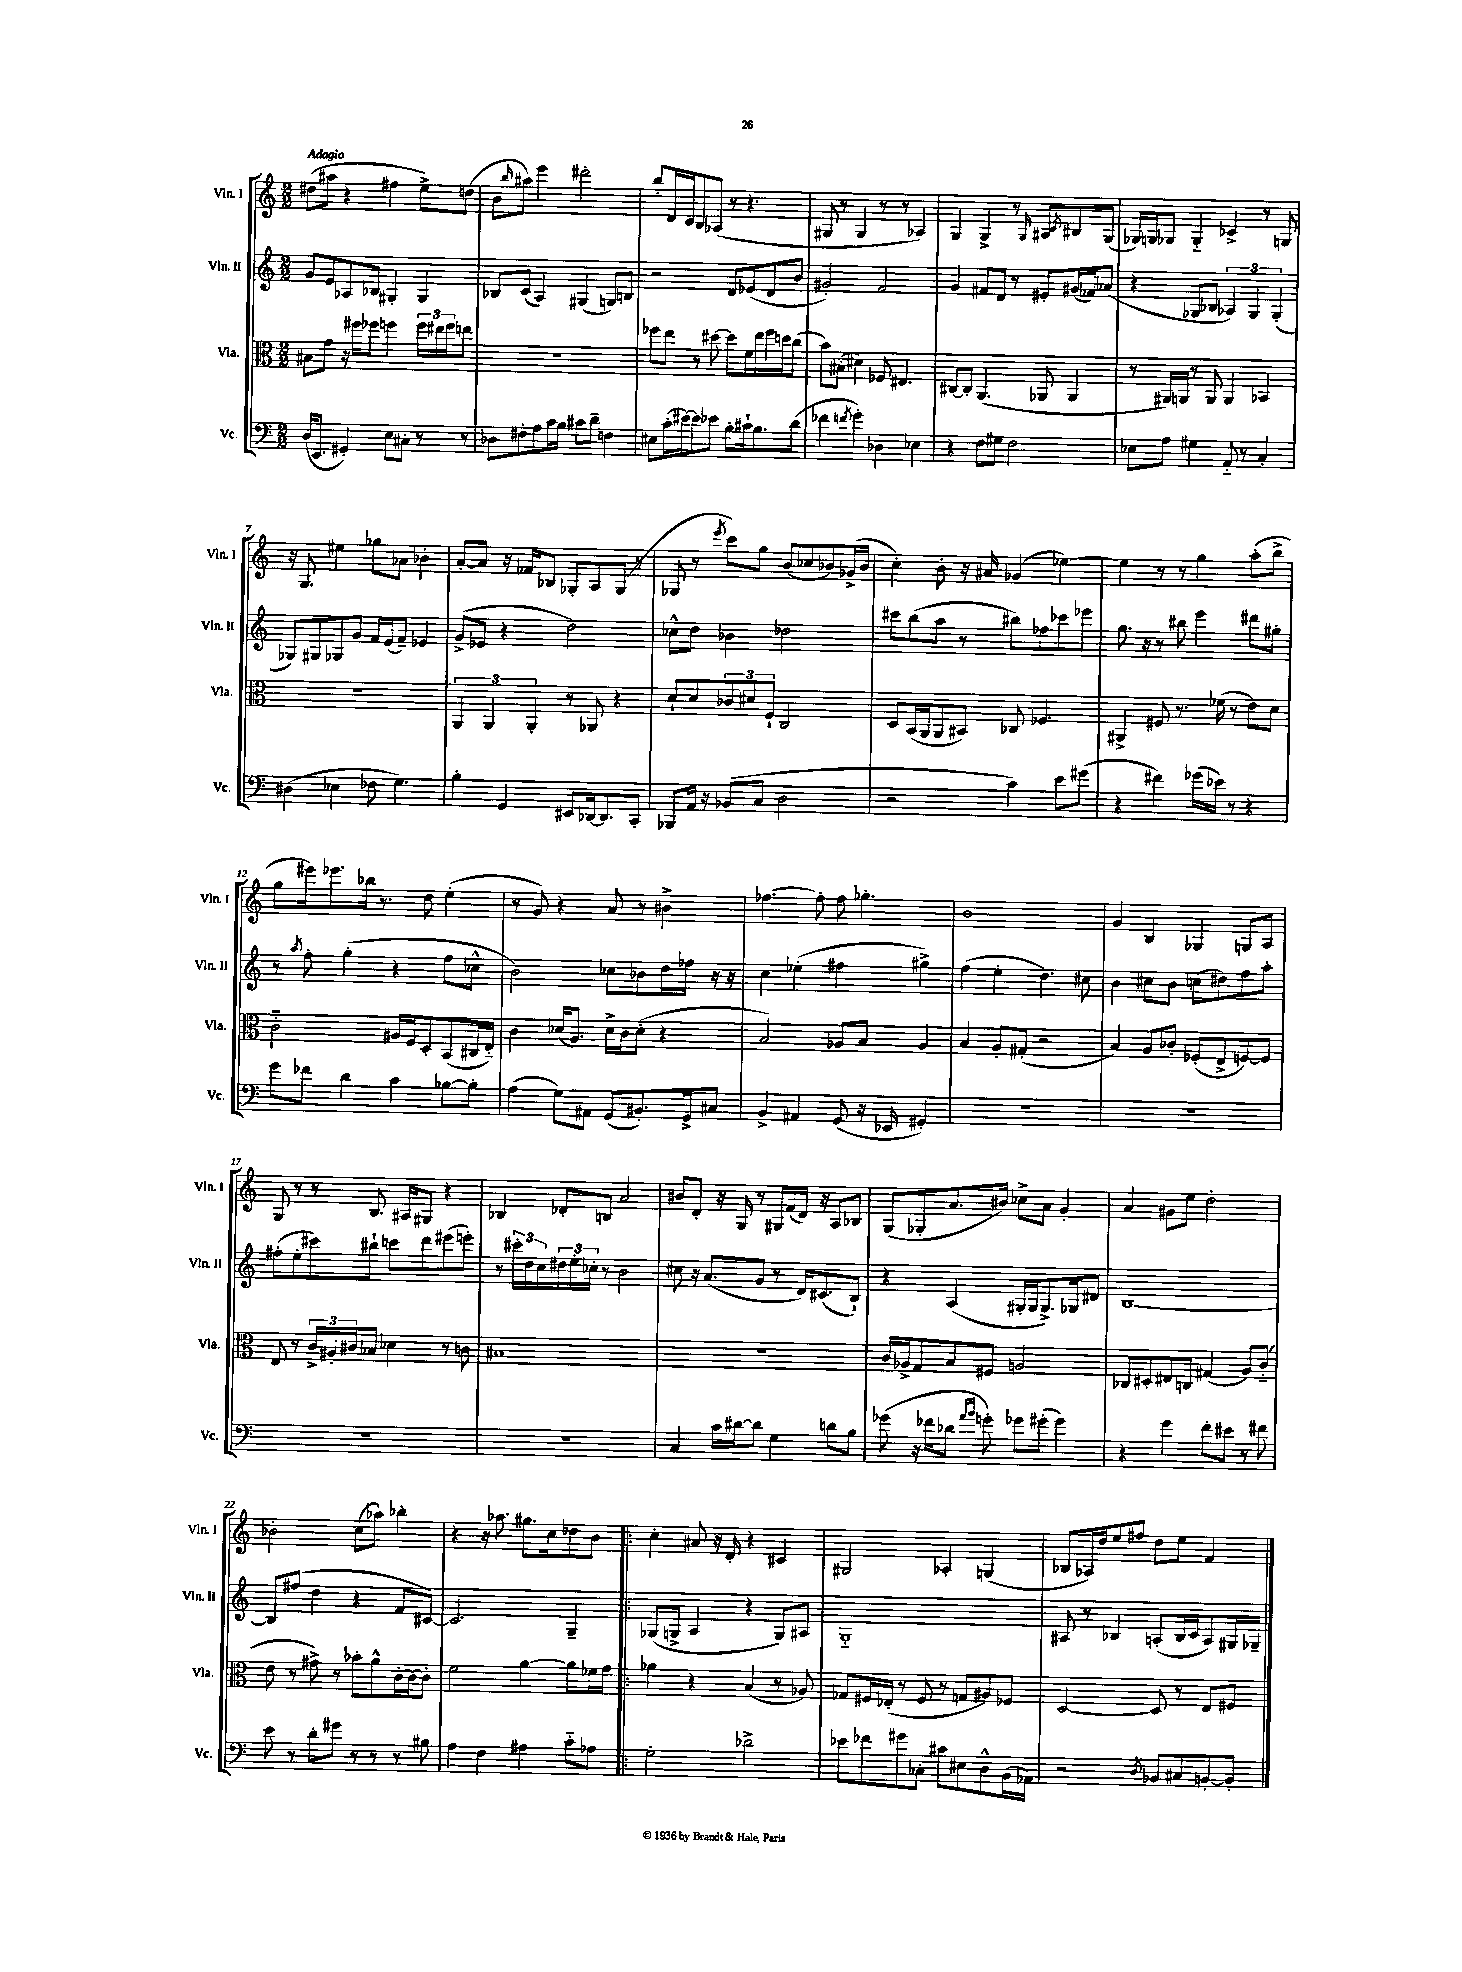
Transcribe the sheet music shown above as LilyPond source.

<<
\new StaffGroup <<
\new Staff = "s0" \with { instrumentName = "Vln. I" shortInstrumentName = "Vln. I" } {
    \clef treble \key c \major \numericTimeSignature \time 2/2 \tempo "Adagio"
    dis''8( ais''8 r4 fis''4 e''8->) d''8( |
    b'8 \grace { b''16 } ais''8) e'''4 dis'''2-. |
    b''8-. d'16 c'16 b8 aes8( r8 r4. |
    gis8 r8 gis4 r8 r8 aes4) |
    g4 g4-> r8 \grace { g16 } ais8 \acciaccatura { c'8 } bis8 g8( |
    ges16) g16 ges8 ges4-_ ces'4-> r8 g8 |
    r16 g8. eis''4 ges''8 aes'8 bes'4-. |
    a'8~-. a'8 r16 fes'16 bes8 ges8-. a8 ges8( r8 |
    ges8 r8 \acciaccatura { e'''8 } c'''8) g''8 b'8( ces''8 bes'8) ges'16->( bes'16 |
    c''4-.) b'8-. r16 ais'16 ges'4( ees''4~) |
    ees''4 r8 r8 g''4 a''8-.( b''8-> |
    g''8 eis'''16) ees'''8. bes''16 r8. d''8 e''4-.( |
    r8 g'8) r4 a'8 r8 bis'4-> |
    fes''4.~ fes''8-. fes''8 ges''4.-. |
    b'1 |
    g'4 b4 ges4 g8 a8 |
    g8 r8 r8 b8. ais16 gis8 r4 |
    bes4 des'8-. b8 a'2 |
    bis'8 d'8-. r16 g16 r8 gis16 f'16( d'16) r16 a8 bes8 |
    g8( ges8-. a'8. bis'16) ces''8-> a'8 g'4-. |
    a'4 gis'8 e''8 d''2-. |
    bes'2-. c''8( aes''8) bes''4-. |
    r4 r16 aes''8. gis''8. c''16 des''8 b'8 |
    \bar ".|:" c''4-. ais'8 r16 d'16-. r4 cis'4 |
    gis2 aes4-. g4( |
    bes8 aes16) d''16 e''8 fis''8 d''8 e''8 f'4 \bar "|." |
}
\new Staff = "s1" \with { instrumentName = "Vln. II" shortInstrumentName = "Vln. II" } {
    \clef treble \key c \major \numericTimeSignature \time 2/2
    g'8 e'8 aes8 bes8 gis4-. gis4 |
    bes8 c'8( a4) gis4( g8) b8 |
    r2 d'8 ees'8( d'8 b'8 |
    gis'2-.) f'2 |
    g'4 fis'8 d'8 r8 eis'8-. gis'16( fes'16) aes'8( |
    r4 ges8 bes8 \tuplet 3/2 { aes4) ges4 ges4-.( } |
    ges8) gis8 ges8 g'8 f'16 e'16( f'8--) ees'4 |
    g'8->( ees'8 r4 d''2) |
    ces''8-^ d''8 bes'4 des''2 |
    cis'''8 b''8( a''8 r8 bis''8) fes''8 ces'''8 ees'''8 |
    g''8. r16 r8 bis''8 e'''4 dis'''8 gis''8-. |
    r8 \acciaccatura { a''8 } f''8-. g''4-.( r4 f''8 ces''8-^ |
    b'2) ces''8 bes'8 d''16 fes''16 r16 r16 |
    c''4 ees''4-.( fis''4 gis''4->) |
    f''4( e''4-. d''4.) cis''8 |
    b'4 cis''8 b'8 c''8( dis''8) f''8 a''8-. |
    fis''8-.( e''8-. cis'''8) bis''8-! c'''8 d'''8 eis'''8( e'''8-.) |
    r8 \tuplet 3/2 { cis'''16-. d''16 c''16 } \tuplet 3/2 { dis''16 e''16-. ces''16-. } r8 b'2 |
    cis''8 r16 a'8.( g'8 r8 d'16) cis'8.( b8-!) |
    r4 a4( gis16-. gis16 gis8.->) ges16 dis'8 |
    b1~ |
    b8 fis''8( d''4 r4 f'8 cis'8~) |
    cis'2. g4-- |
    \bar ".|:" ges8( g8-> a4 r4 g8) ais8 |
    g1-_ |
    ais8 r8 bes4 a8-.( bes16 c'16 a8) gis16 ges16-- \bar "|." |
}
\new Staff = "s2" \with { instrumentName = "Vla." shortInstrumentName = "Vla." } {
    \clef alto \key c \major \numericTimeSignature \time 2/2
    bis8 g'8 r16 fis''16 fes''8 f''4 \tuplet 3/2 { f''16 eis''16 f''16 } e''8 |
    R1 |
    fes''8 e''8 r8 dis''8~ dis''8 f'16 e''16 fes''16 d''16 c''8( |
    b'8) bis8-.( dis'4) fes8 eis4. |
    cis8~ cis8-. a,4.( aes,8 aes,4 |
    r8 ais,16) a,16 r8 a,8 a,4 bes,4 |
    R1 |
    \tuplet 3/2 { a,4 a,4 a,4-. } r8 aes,8 r4 |
    d'8-! d'8 \tuplet 3/2 { ces'8 dis'8 f8-! } c2 |
    d8 b,16( a,16 a,8 bis,8) ces8 fes4. |
    ais,4-> fis8 r8. fes'16( r8 e'8) d'8 |
    c'2-_ ais16 f16 d8-. b,8( cis16 e16-_) |
    c'4 des'16( a8.) des'16-> c'16 des'8-.( r4 |
    b2) aes8 b8 aes4 |
    b4 a8-. gis8-.( r2 |
    b4) a8 ces'8-. fes8-.( e8-> f8~) f8 |
    e8 r8 \tuplet 3/2 { c'16-> ais16-. cis'16 } bes8 des'4 r8 c'8 |
    bis1 |
    R1 |
    c'16 aes16-> g8 b8 fis8 a2 |
    ces8 dis8-. eis8 c8 gis4( a8) c'8-_( |
    e'8 r8 gis'8->) r8 bes'8-. a'8-^ c'16~-. c'16~ c'8-. |
    f'2 a'4~ a'8 fes'16 g'16 |
    \bar ".|:" aes'4 r4 b4( r8 aes8) |
    ges8 fis16 ees16-.( r8 fis8 r8 g8 ais8) fes8 |
    d2~ d8 r8 e8 fis8 \bar "|." |
}
\new Staff = "s3" \with { instrumentName = "Vc." shortInstrumentName = "Vc." } {
    \clef bass \key c \major \numericTimeSignature \time 2/2
    d16( e,8. gis,4-.) e8 cis8-. r8 r8 |
    des8 fis8-. a8 c'16 b16 cis'8 d'8-- f4 |
    eis8 c'16-.( eis'16~) eis'8 ees'8 b8-. cis'16-! b8. d'8( |
    fes'4 \acciaccatura { f'8 } g'4-.) des4 ees4 |
    r4 f8 gis8 f2 |
    ees8 a8 gis4 a,8-_ r8 c4-. |
    dis4( ees4 fes8 g4.) |
    b4-. g,4 eis,8 des,16~ des,8. c,8-. |
    bes,,8 a,16 r16 bes,8( c8 d2 |
    r2 c'4) e'8 gis'8( |
    r4 fis'4) ges'16( ees'16) r8 r4 |
    g'8 fes'8 d'4 c'4 bes8~ bes8-. |
    a4( g8) ais,8 g,8( bis,8.-.) g,16-> cis8 |
    b,4-> ais,4 g,8( r16 ees,16 gis,4-.) |
    R1 |
    R1 |
    R1 |
    R1 |
    c4 c'16 dis'16~ dis'8 g4 d'8 b8 |
    ges'8( r16 fes'16 des'8 \grace { a'16 b'16 } g'8-.) ges'8 gis'8-.( gis'4) |
    r4 g'4 f'8-. eis'8 r8 fis'8 |
    e'8 r8 d'8-. gis'8 r8 r8 r8 bis8 |
    a4 f4 ais4 c'8-_ aes8 |
    \bar ".|:" g2-. des'2-> |
    ees'8 fes'8 gis'8 ces8-. cis'8 eis8 d8-^ b,16( aes,16) |
    r2 \acciaccatura { d8 } bes,8 cis8 b,8~-. b,8-. \bar "|." |
}
>>
>>
